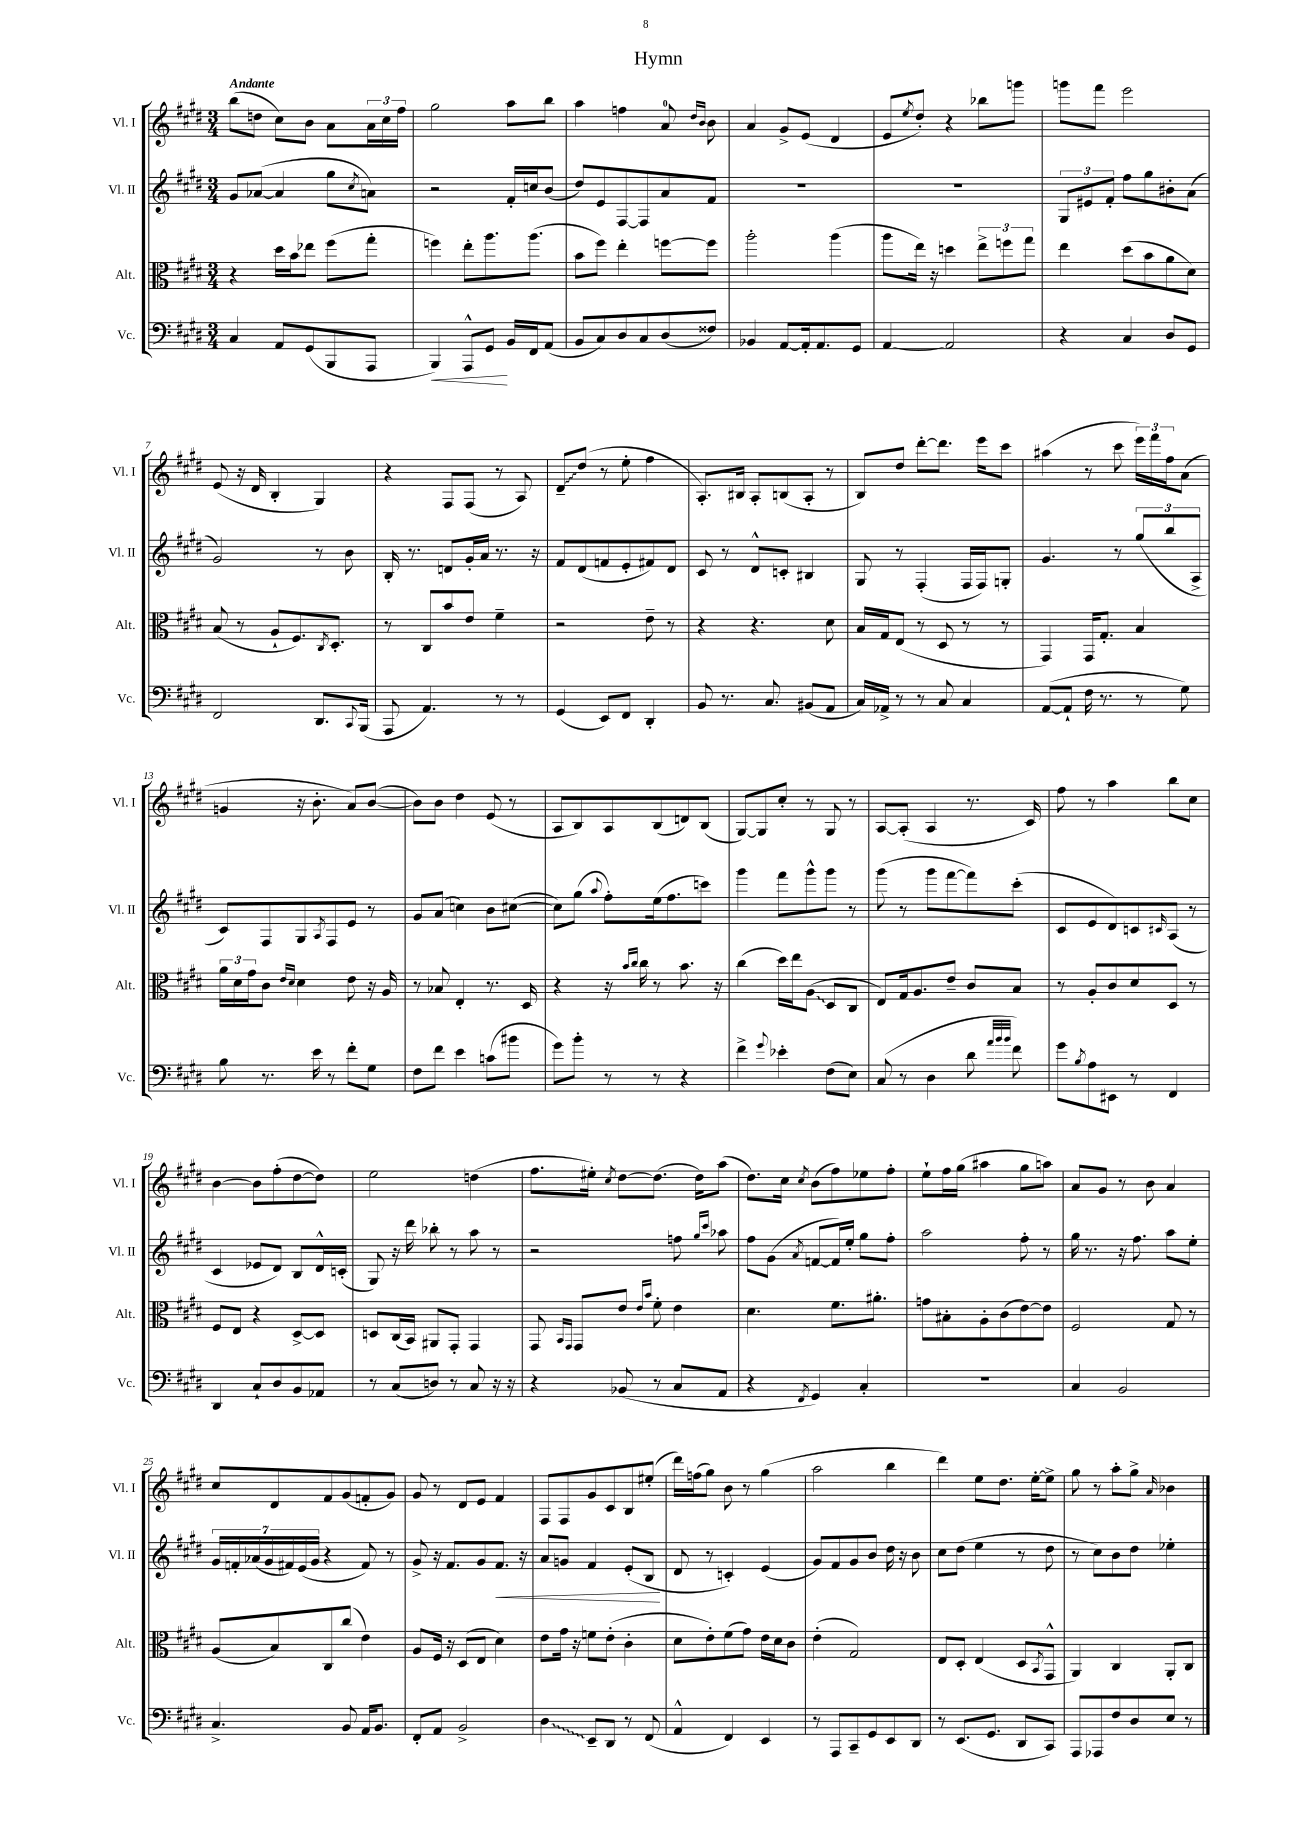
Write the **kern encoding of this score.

**kern	**kern	**kern	**kern
*staff4	*staff3	*staff2	*staff1
*clefF4	*clefC3	*clefG2	*clefG2
*k[f#c#g#d#]	*k[f#c#g#d#]	*k[f#c#g#d#]	*k[f#c#g#d#]
*M3/4	*M3/4	*M3/4	*M3/4
4C#/	4r	8g#/L	(8bb\L
.	.	([8a-/J	8dd\J
8AA/L	16dd#\LL	4a-/]	8cc#\L)
.	16b\J	.	.
(8GG#/	8ee-\J	.	8b\J
8BBB/	(8ff#\L	8gg#\L	8a\L
.	.	8qcc#/	.
8AAA/J	8gg#'\J	8a\J)	24a\L
.	.	.	24cc#\
.	.	.	24ff#\JJ
=	=	=	=
4BBB/)	4ff\)	2r	2gg#\
8AAA^^/L	8ee'\L	.	.
8GG#/J	8.aa\	.	.
16BB/LL	.	16f#'/LL	8aa\L
16FF#/J	(8.aa\J	16cc/J	.
(8AA/J	.	(8b/J	8bb\J
=	=	=	=
8BB/L	8b\L	8dd#/L)	4aa\
8C#/)	8ff#\J)	8e/	.
8D#/	4ee'\	[8F#/	4ff\
8C#/	.	8F#/]	.
(8D#/	[8ff\L	8a/	8a/
.	.	.	16qqdd#/LL
.	.	.	16qqb/JJ
8F##/J)	8ff\]J	8f#/J	8b\
=	=	=	=
4BB-/	2aa'\	2.r	4a/
[8AA/L	.	.	8g#^/L
16AA'/]k	.	.	(8e/J
8.AA/	.	.	.
.	(4aa\	.	4d#/
8GG#/J	.	.	.
=	=	=	=
[4AA/	8aa\L	2.r	8e/L
.	.	.	8qee/
.	16ee\Jk)	.	8dd#'/J)
.	16r	.	.
2AA/]	4dd\	.	4r
.	12ee^\L	.	8bb-\L
.	12ff\	.	.
.	.	.	8ggg\J
.	12gg#\J	.	.
=	=	=	=
4r	4ee\	12G#/L	8ggg\L
.	.	12e#/	.
.	.	.	8fff#\J
.	.	12f#'/J	.
4C#/	(8dd#\L	8ff#\L	2eee\
.	8b\	8gg#\	.
8D#/L	8a\	8b#'\	.
8GG#/J	8d#\J)	(8a\J	.
=	=	=	=
2FF#/	(8B/	2g#/)	(8e/
.	8r	.	16r
.	.	.	16d#/
.	8A`/L	.	4B'/
.	8.F#/)	.	.
8.DD#/L	.	8r	4G#/)
.	8qC#/	.	.
.	8.D#'/J	.	.
.	.	8b\	.
8qqCC#/	.	.	.
(16BBB/Jk	.	.	.
=	=	=	=
8AAA/	8r	16B'/	4r
.	.	8.r	.
4.AA/)	8C#/L	.	.
.	8b/	8d/L	8F#/L
.	8e/J	16g#'/L	(8F#/J
.	.	16a/JJ	.
8r	4f#~\	8.r	8r
8r	.	.	8A/)
.	.	16r	.
=	=	=	=
(4GG#/	2r	8f#/L	8d#~/L
.	.	(8d#/	(8dd#/J
8EE/L)	.	8f/	8r
8FF#/J	.	8e'/	8ee'\
4DD#'/	8e~\	8f#/)	4ff#\
.	8r	8d#/J	.
=	=	=	=
8BB/	4r	8c#/	8.A'/L)
8.r	.	8r	.
.	.	.	16B#/Jk
.	4.r	8d#^^/L	8A'/L
8.C#/	.	.	.
.	.	8c'/J	(8B/
(8BB#/L	.	4B#/	8A'/J
8AA/J	8d#\	.	8r
=	=	=	=
16C#/LL)	16B/LL	8G#/	8B/L)
16AA-^/JJ	16G#/J	.	.
8r	(8E/J	8r	8dd#/J
8r	8r	(4F#'/	[8ddd#'\L
8C#/	8D#/	.	8.ddd#\]J
4C#/	8r	16F#/LL	.
.	.	16F#/J)	16eee\LK
.	8r	8G'/J	8ccc#\J
=	=	=	=
([8AA/L	4GG#/)	4.g#/	(4aa#\
8AA`/]J	.	.	.
16F#\	16GG#/LK	.	8r
8.r	8.G#'/J	.	.
.	.	8r	8ccc#\
8r	4B/	(12gg#/L	24eee\LL)
.	.	.	24fff#\
.	.	12bb/	24ff#\J
8G#\)	.	.	(8a\J
.	.	12A^/J	.
=	=	=	=
8B\	24a\LL	8c#/L)	4g/
.	24d#\	.	.
.	24g#\J	.	.
8.r	8c#\J	8F#/	.
.	16qqe/LL	.	.
.	16qqd#/JJ	.	.
.	4d#\	8G#/	16r
16e\	.	.	8.b'\
.	.	8qA/	.
8r	.	8F#/	.
8f#'\L	8e\	8e/J	8a/L)
8G#\J	16r	8r	([8b/J
.	16A/	.	.
=	=	=	=
8F#\L	8r	8g#/L	8b\]L)
8f#\J	8B-/	(8a/J	8b\J
4e\	4E'/	4cc\)	4dd#\
(8c\L	8.r	8b\L	(8e/
8b#\J	.	([8cc#\J	8r
.	16D#/	.	.
=	=	=	=
8g#\L)	4r	8cc#\]L)	8A/L
8b'\J	.	(8gg#\J	8B/)
.	.	8qqaa/	.
8r	16r	8ff#'\L)	8A/
.	16qqb/LL	.	.
.	16qqcc#/JJ	.	.
.	16cc#\	.	.
8r	8r	(16ee\k	(8B/
.	.	8.ff#\	.
4r	8.b\	.	8d/)
.	.	8ccc\J)	(8B/J
.	16r	.	.
=	=	=	=
4f#^\	(4cc#\	4ggg#\	[8G#/L)
.	.	.	8G#/]
8qqg#/	.	.	.
4e-'\	16dd#\LL)	8fff#\L	8cc#'/J
.	16ee\J	.	.
.	(8A\J	8ggg#^^\	8r
(8F#\L	8D#/L	8ggg#\J	8G#/
8E\J)	8C#/J	8r	8r
=	=	=	=
(8C#/	8E/L)	(8ggg#\	[8A/L
8r	16G#/k	8r	(8A'/]J
.	8.A/	.	.
4D#\	.	8ggg#\L	4A/
.	8e~/J	[8fff#\	.
8d#\	8c#/L	8fff#\])	8.r
32qqa/LLL	.	.	.
32qqb/	.	.	.
32qqb/JJJ	.	.	.
8f#\)	8B/J	(8ccc#'\J	.
.	.	.	16c#/)
=	=	=	=
8g#\L	8r	8c#/L	8ff#\
8qB/	.	.	.
8A\	8A'/L	8e/	8r
8EE#\J	8c#/	8d#/)	4aa\
8r	8d#/	8c/	.
.	.	16qqc#/	.
4FF#/	8D#/J	(8A/J	8bb\L
.	8r	8r	8cc#\J
=	=	=	=
4DD#/	8F#/L	4c#/	[4b\
.	8E/J	.	.
8C#`/L	4r	8e-/L	8b\]L
8D#/	.	8d#/J)	(8ff#'\
8BB/	[8D#^/L	8B/L	[8dd#\
8AA-/J	8D#/]J	16d#^^/L	8dd#\]J)
.	.	(16c'/JJ	.
=	=	=	=
8r	8D/L	8G#/)	2ee\
(8C#/L	(16C#/L	16r	.
.	16BB/JJ)	16ddd#\	.
8D/J)	8AA#/L	8bb-'\	.
8r	8GG#'/J	8r	.
8C#/	4GG#/	8aa\	(4dd\
16r	.	8r	.
16r	.	.	.
=	=	=	=
4r	8GG#/	2r	8.ff#\L
.	16qqBB/LL	.	.
.	16qqGG#/JJ	.	.
.	8GG#/L	.	.
.	.	.	16ee#'\Jk)
.	.	.	8qcc#/
(8BB-/	8e/J	.	[8dd#\L
.	16qqe/LL	.	.
.	16qqb/JJ	.	.
8r	8f#'\	.	(8.dd#\]J
8C#/L	4e\	8ff\	.
.	.	.	16dd#\LK)
.	.	16qqgg#/LL	.
.	.	16qqccc#/JJ	.
8AA/J	.	8aa-\	(8aa\J
=	=	=	=
4r	4.d#\	8ff#\L	8.dd#\L)
.	.	(8g#\J	.
.	.	.	16cc#\Jk
8qFF#/	.	8qa/	8qcc#/
4GG#/)	.	[8f/L	(8b\L
.	8.f#\L	16f/]L)	8ff#\)
.	.	16ee'/JJ	.
4C#'/	.	8gg#\L	8ee-\
.	8.a#'\J	.	.
.	.	8ff#'\J	8ff#'\J
=	=	=	=
2.r	8g\L	2aa\	8ee`\L
.	8B#'\	.	16ff#\L
.	.	.	(16gg#\JJ
.	8A'\	.	4aa#\
.	(8c#\	.	.
.	[8e\)	8ff#'\	8gg#\L
.	8e\]J	8r	8aa\J)
=	=	=	=
4C#/	2F#/	16gg#\	8a/L
.	.	8.r	.
.	.	.	8g#/J
2BB/	.	16r	8r
.	.	8.ff#\	.
.	.	.	8b\
.	8G#/	8aa\L	4a/
.	8r	8ee'\J	.
=	=	=	=
4.C#^/	(8A/L	28g#/LL	8cc#/L
.	.	28f'/	.
.	.	(28a-/	.
.	.	28g#/	.
.	8B/)	.	8d#/
.	.	28f#/)	.
.	.	(28e/	.
.	.	28g#/JJ	.
.	8C#/	4r	8f#/
8BB/	(8cc#/J	.	(8g#/
16AA/LK	4e\)	8f#/)	8f'/
8.BB/J	.	.	.
.	.	8r	8g#/J)
=	=	=	=
8FF#'/L	8A/L	8g#^/	8g#/
8AA/J	16F#/Jk	16r	8r
.	16r	8.f#/L	.
2BB^/	(8D#/L	.	8d#/L
.	8E/J	8g#/	8e/J
.	4d#\)	8.f#/J	4f#/
.	.	16r	.
=	=	=	=
4D#\	8e\L	8a/L	8F#/L
.	16g#\Jk	8g/J	8F#/
.	16r	.	.
8EE~/L	8f\L	4f#/	8g#/
8DD#/J	(8e'\J	.	8c#/
8r	4c#'\	(8e'/L	8B/
(8FF#/	.	8B/J	(8ee#'/J
=	=	=	=
4AA^^/	8d#\L	8d#/	16ddd#\LL)
.	.	.	(16ff\J
.	8e'\)	8r	8gg#\J)
4FF#/)	(8f#\	4c'/)	8b\
.	8g#\J)	.	8r
4EE/	16e\LL	(4e/	(4gg#\
.	16d#\J	.	.
.	8c#\J	.	.
=	=	=	=
8r	(4e'\	8g#/L)	2aa\
8AAA/L	.	8f#/	.
8CC#~/	2G#/)	8g#/	.
8GG#/	.	8b/J	.
8EE/	.	16dd#\	4bb\
.	.	16r	.
8DD#/J	.	8b\	.
=	=	=	=
8r	8E/L	8cc#\L	4ddd#\)
(8.EE/L	8D#'/J	(8dd#\J	.
.	(4E/	4ee\	8ee\L
8.GG#/J	.	.	.
.	.	.	8.dd#\J
8DD#/L	8D#/L	8r	.
.	.	.	[16ee'\LK
.	8qBB/	.	.
8CC#/J)	8GG#^^/J	8dd#\	8ee^\]J
=	=	=	=
8AAA/L	4AA/)	8r	8gg#\
8AAA-/	.	8cc#\L)	8r
8F#/	4C#/	8b\	8aa'\L
8D#/	.	8dd#\J	8gg#^\J
.	.	.	16qqa/
8E/J	8AA'/L	4ee-'\	4b-\
8r	8C#/J	.	.
==	==	==	==
*-	*-	*-	*-
